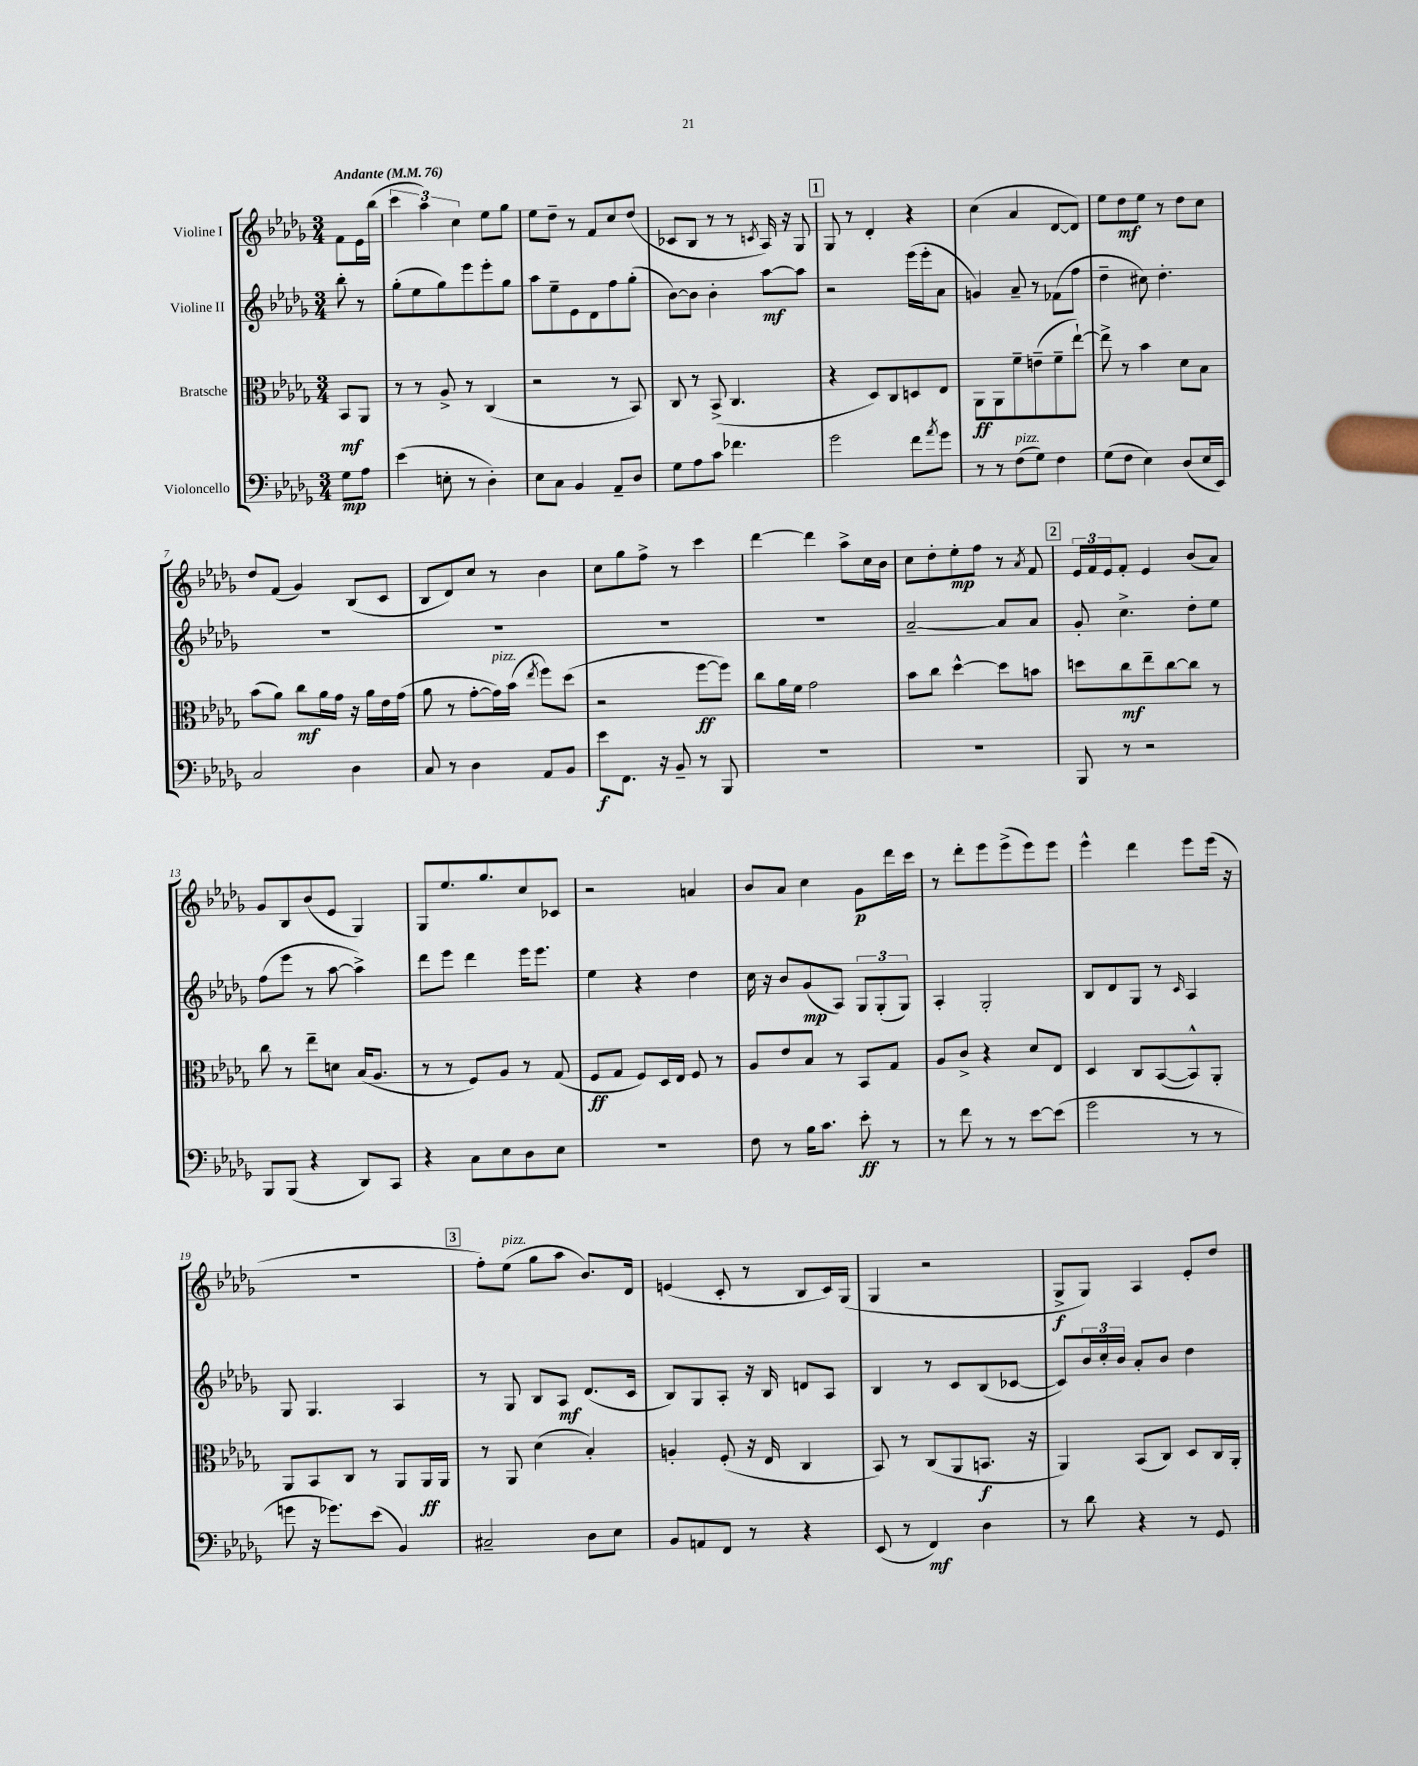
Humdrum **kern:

**kern	**kern	**kern	**kern
*staff4	*staff3	*staff2	*staff1
*clefF4	*clefC3	*clefG2	*clefG2
*k[b-e-a-d-g-]	*k[b-e-a-d-g-]	*k[b-e-a-d-g-]	*k[b-e-a-d-g-]
*M3/4	*M3/4	*M3/4	*M3/4
*MM76	*MM76	*MM76	*MM76
8G-	8BB-	8bb-'	8f
8A-	8AA-	8r	16e-
.	.	.	(16bb-
=	=	=	=
(4e-	8r	(8gg-'	6ccc
.	8r	8ee-	.
.	.	.	6aa-)
8E'	8A-^	8gg-)	.
.	.	.	6cc
8r	8r	8eee-	.
4D-')	(4C	8eee-'	8ee-
.	.	8gg-	8gg-
=	=	=	=
8E-	2r	8aa-	8ee-
8C	.	8ee-~	8dd-~
4BB-	.	8e-	8r
.	.	8d-	8f
8AA-~	8r	8ff	8cc
8D-	8BB-)	(8gg-'	(8dd-
=	=	=	=
8G-	8C	[8b-)	8c-
8A-	8r	8b-]	8B-
8c	(8BB-^	4b-'	8r
4.f-	4.C	.	8r
.	.	.	8qc
.	.	[8aa-	16A-)
.	.	.	16r
.	.	8aa-]	8G-
=	=	=	=
2g-	4r	2r	8G-
.	.	.	8r
.	8D-)	.	4d-'
.	8C	.	.
8f	8D	(16eee-	4r
.	.	16eee-'	.
8qa-	.	.	.
8g-	8E-	8a-	.
=	=	=	=
8r	8AA-	4g)	(4cc
8r	8AA-	.	.
(8F	8f~	8a-~	4a-
8G-)	(8e~	8r	.
4F	8f~	(8f-	[8d-
.	[8ee-`)	8ff	8d-])
=	=	=	=
(8G-	8ee-^]	4dd-~	8ee-
8F	8r	.	8dd-
4E-)	4b-	8cc#)	8ee-
.	.	4.dd-'	8r
(8D-	8d-	.	8dd-
16E-	8B-	.	8cc
16EE-)	.	.	.
=	=	=	=
2C	(8b-	2.r	8dd-
.	8a-)	.	(8f
.	8cc	.	4g-)
.	16a-	.	.
.	16g-	.	.
4D-	16r	.	(8B-
.	16a-	.	.
.	16e-	.	8c
.	(16g-	.	.
=	=	=	=
8C	8a-	2.r	8B-
8r	8r	.	8d-)
4D-	[8g-'	.	8cc
.	16g-])	.	8r
.	(16b-	.	.
.	8qee-	.	.
8AA-	8ff)	.	4b-
8BB-	(8dd-	.	.
=	=	=	=
8e-	2r	2.r	8cc
8.FF	.	.	8gg-
.	.	.	8ff^
16r	.	.	.
8BB-~	.	.	8r
8r	[8ff	.	4ccc
8BBB-	8ff])	.	.
=	=	=	=
2.r	8cc	2.r	[4ddd-
.	16a-	.	.
.	16f	.	.
.	2g-	.	4ddd-]
.	.	.	8aa-^
.	.	.	16cc
.	.	.	16b-
=	=	=	=
2.r	8b-	[2a-~	8cc
.	8cc	.	8dd-'
.	[4dd-^^	.	8ee-'
.	.	.	8ff
.	8dd-]	8a-]	8r
.	.	.	8qa-
.	8b	8a-	8f
=	=	=	=
8BBB-	8dd	8g-'	24e-
.	.	.	24f
.	.	.	24e-
8r	8cc	4.cc^	8f'
2r	8ee-~	.	4e-
.	[8cc	.	.
.	8cc]	8dd-'	(8b-
.	8r	8ee-	8a-)
=	=	=	=
8BBB-	8cc	(8ff	8g-
(8BBB-	8r	8eee-	8B-
4r	8ee-~	8r	(8b-
.	8d	[8aa-	8e-
8DD-)	(16B-	4aa-^])	4G-)
.	8.A-	.	.
8CC	.	.	.
=	=	=	=
4r	8r	8ddd-	8G-
.	8r	8eee-	8.ee-
8C	8F)	4ddd-	.
.	.	.	8.gg-
8E-	8A-	.	.
8D-	8r	16eee-	8cc
.	.	8.eee-	.
8E-	(8G-	.	8c-
=	=	=	=
2.r	8F	4ee-	2r
.	8G-	.	.
.	8F)	4r	.
.	16D-	.	.
.	16E-	.	.
.	8F	4dd-	4a
.	8r	.	.
=	=	=	=
8F	8A-	16cc	8b-
.	.	16r	.
8r	8e-	8b-	8a-
16B-	8B-	(8g-	4cc
8.c	.	.	.
.	8r	8A-)	.
8e-'	8BB-	12G-	8g-
.	.	(12G-'	.
8r	8G-	.	16ddd-
.	.	12G-)	.
.	.	.	16ccc
=	=	=	=
8r	8A-	4A-'	8r
8f	8c^	.	8ddd-'
8r	4r	2G-'	8eee-
8r	.	.	(8eee-^
[8e-	8d-	.	8eee-)
(8e-]	8E-	.	8eee-
=	=	=	=
2g-	4D-	8B-	4eee-^^
.	.	8d-	.
.	8C	8G-	4ddd-
.	([8BB-	8r	.
.	.	16qqc	.
8r	8BB-^^])	4A-	8eee-
8r	8AA-'	.	(16eee-
.	.	.	16r
=	=	=	=
8g	8AA-	8G-	2.r
16r	8BB-	4.G-	.
8.g-)	.	.	.
.	8C	.	.
(8e-	8r	.	.
4BB-)	8AA-	4A-	.
.	16AA-	.	.
.	16AA-	.	.
=	=	=	=
2C#~	8r	8r	8ff')
.	8AA-	8G-	(8ee-
.	(4d-	8B-	8gg-
.	.	8A-	8aa-
8D-	4B-')	(8.d-	8.b-)
8E-	.	.	.
.	.	16c	16d-
=	=	=	=
8BB-	4A'	8B-)	(4e
8AA	.	8G-	.
8FF	(8F'	8A-'	8c'
8r	16r	16r	8r
.	16E-	16B-	.
4r	4C	8d	8B-
.	.	8A-	16c)
.	.	.	(16G-
=	=	=	=
(8EE-	8BB-)	4B-	4G-
8r	8r	.	.
4FF)	(8C	8r	2r
.	8AA-	8c	.
4D-	8.BB	(8B-	.
.	.	[8c-	.
.	16r	.	.
=	=	=	=
8r	4AA-)	8c-])	8G-^
8d-	.	24b-	8G-)
.	.	24cc'	.
.	.	24b-	.
4r	(8BB-	8a-'	4A-
.	8C)	8b-	.
8r	8D-	4dd-	8e-'
8GG-	16C	.	8dd-
.	16AA-'	.	.
==	==	==	==
*-	*-	*-	*-
